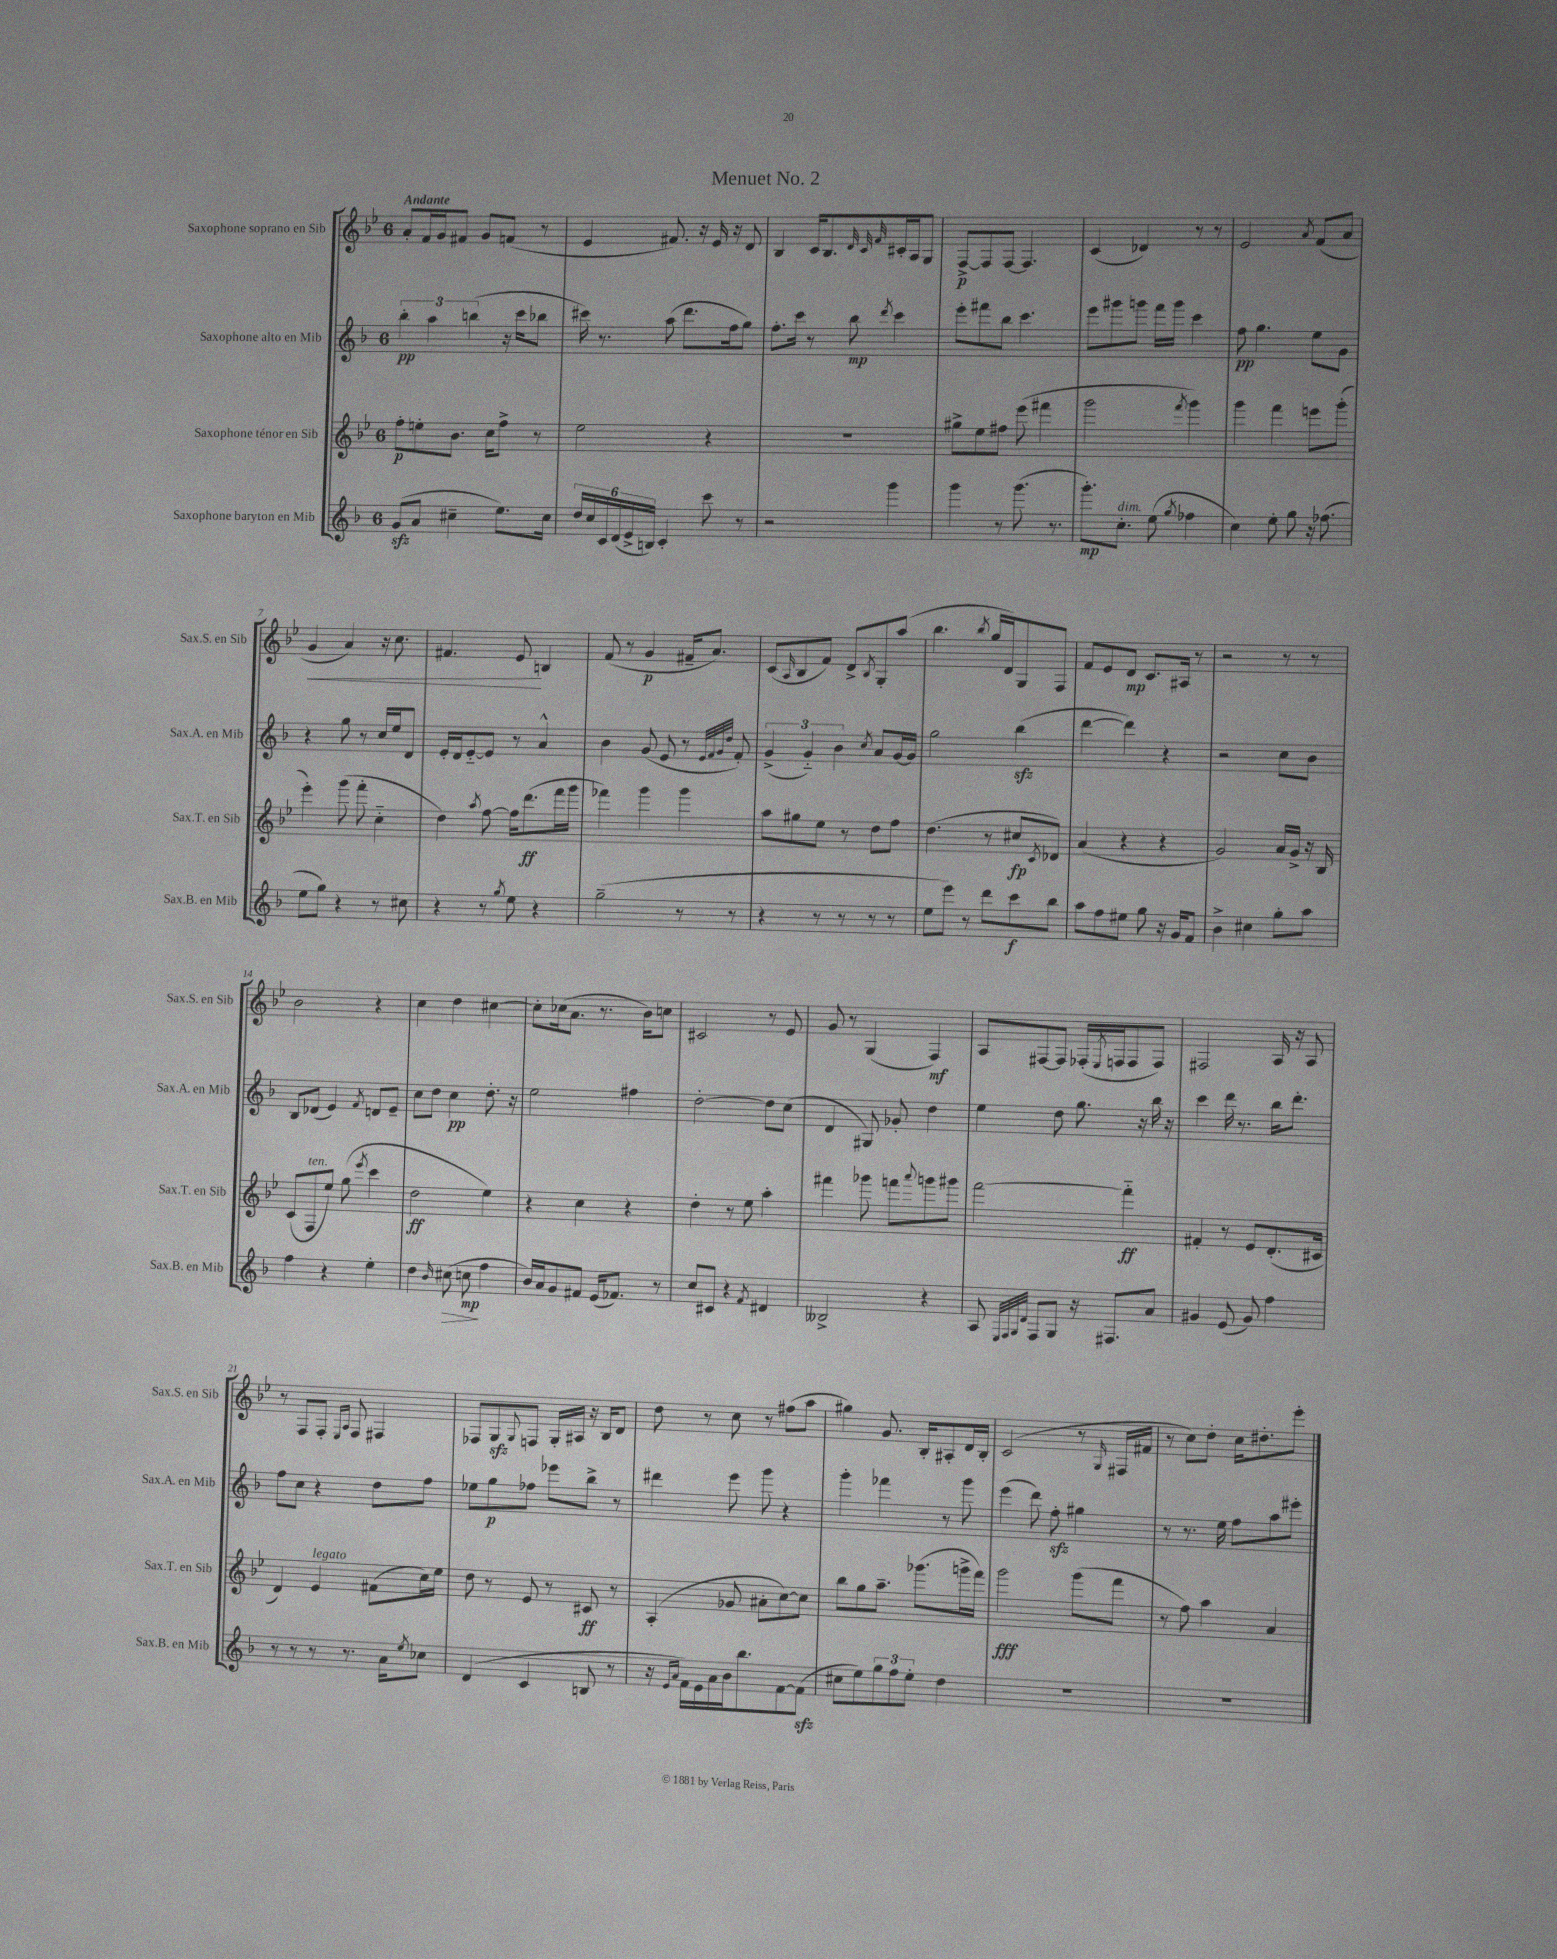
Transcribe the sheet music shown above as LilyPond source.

\header { title = "Menuet No. 2" }
<<
\new StaffGroup <<
\new Staff = "s0" \with { instrumentName = "Saxophone soprano en Sib" shortInstrumentName = "Sax.S. en Sib" } {
    \clef treble \key bes \major \once \override Staff.TimeSignature.style = #'single-digit \time 6/8 \tempo "Andante"
    a'8-. f'16 g'16 fis'8 g'8 f'8( r8 |
    ees'4 fis'8.) r16 ees'16 r16 d'8 |
    bes4 c'16 bes8. \grace { d'32 c'32 f'32 } cis'16-. a16 g8 |
    f8~->\p f8 f8~ f4. |
    c'4( des'4) r8 r8 |
    ees'2 \acciaccatura { a'8 } f'8( a'8 |
    g'4\< a'4) r16 c''8. |
    fis'4. ees'8\! b4 |
    f'8( r8 g'4\p fis'16-- a'8.) |
    c'8( \grace { a16 } bes8 f'8) d'8-> \acciaccatura { bes8 } g8-. a''8( |
    bes''4. \acciaccatura { bes''8 } g''16 d'16) g8 f8 |
    f'8 ees'8 d'8\mp c'8. ais16 r8 |
    r2 r8 r8 |
    bes'2 r4 |
    c''4 d''4 cis''4~ |
    cis''8-. ces''16( a'8. r8. bes'16) c''8 |
    cis'2 r8 ees'8 |
    g'8 r8 g4( f4\mf) |
    a8 fis8~ fis8 fes16-.( \acciaccatura { ees8 } f16 f8 f8) |
    fis2 a16 r16 a8 |
    r8 f8 f8-. \grace { ees16 a16 } f8 fis4 |
    fes8 g8\sfz \appoggiatura { g8 } f8 g16-. ais16 r16 bes16 d'8 |
    d''8 r8 c''8 r8 fis''8( a''8 |
    gis''4) g'8. bes16-. ais8-. d'16 bes16-. |
    c'2( r8 \grace { g16 } fis16 fis'16 |
    r8 c''8) d''8-. c''16 dis''8.-. ees'''8-. \bar "|." |
}
\new Staff = "s1" \with { instrumentName = "Saxophone alto en Mib" shortInstrumentName = "Sax.A. en Mib" } {
    \clef treble \key f \major \once \override Staff.TimeSignature.style = #'single-digit \time 6/8
    \tuplet 3/2 { bes''4-.\pp a''4 b''4( } r16 c'''16 bes''8 |
    cis'''16) r8. a''8( d'''8. f''16 g''8) |
    f''8.-. c'''16 r8 bes''8\mp \acciaccatura { d'''8 } c'''4 |
    e'''8-. fis'''8 bes''8 c'''4. |
    e'''8 gis'''8 g'''8 f'''16 g'''16 c'''4 |
    f''8\pp g''4. e''8 g'8 |
    r4 g''8 r8 c''16 e''16 d'8 |
    e'16-. d'16 e'8~-_ e'8 r8 a'4-^ |
    bes'4 g'8( e'8 r8 \grace { e'32 f'32 g'32 d''32 } f'8-.) |
    \tuplet 3/2 { g'4->( g'4-_) bes'4 } \acciaccatura { c''8 } a'8 g'16~ g'16 |
    g''2 bes''4\sfz( |
    d'''4~ d'''4) r4 |
    r2 c''8 bes'8 |
    bes8 des'8( e'4) \acciaccatura { f'8 } d'8 e'8-- |
    c''8 d''8 c''4\pp d''8.-. r16 |
    e''2 fis''4 |
    d''2~-. d''8 c''8( |
    d'4 gis8) ges'8-. d''4 |
    e''4 d''8 g''8. r16 bes''16 r16 |
    c'''4 d'''16 r8. bes''16 d'''8.-. |
    f''8 c''8 r4 d''8 f''8 |
    ees''8 g''8\p fes''8 ees'''8 bes''8-> r8 |
    dis'''4 e'''8 g'''8 r4 |
    g'''4-. fes'''4 r8 g'''8 |
    e'''4( d'''8) f''8-.\sfz gis''4 |
    r8 r8. e''16 f''8 a''8 eis'''8-. \bar "|." |
}
\new Staff = "s2" \with { instrumentName = "Saxophone ténor en Sib" shortInstrumentName = "Sax.T. en Sib" } {
    \clef treble \key bes \major \once \override Staff.TimeSignature.style = #'single-digit \time 6/8
    f''8-.\p e''8-. bes'8. c''16 f''8-> r8 |
    ees''2 r4 |
    R2. |
    gis''8-> ees''8 fis''8 ees'''8( fis'''4 |
    g'''2 \acciaccatura { f'''8 } g'''4) |
    g'''4 f'''4 e'''8 g'''8-.( |
    ees'''4-.) g'''8( f'''8-. c''4-_ |
    d''4) \acciaccatura { a''8 } f''8~ f''16 d'''8.\ff( f'''16 g'''16 |
    fes'''4) g'''4 g'''4 |
    a''8 gis''8 ees''8 r8 d''8 f''8 |
    d''4.( r8 cis''8\fp \acciaccatura { c'8 } des'8) |
    a'4( r4 r4 |
    g'2) a'16 g'16-> r16 bes16 |
    c'8( f8^\markup { \italic "ten." } ees''8) g''8( \acciaccatura { ees'''8 } c'''4 |
    d''2\ff ees''4) |
    r4 c''4 r4 |
    d''4-. r8 ees''8 a''4-. |
    fis'''4 ges'''8 f'''8 \appoggiatura { a'''8 } g'''8 gis'''8 |
    f'''2~ f'''4-_\ff |
    fis'4-. r8 ees'8 d'8.-.( cis'16 |
    d'4) ees'4^\markup { \italic "legato" } fis'8( c''16) ees''16 |
    d''8 r8 ees'8 r8 cis'8\ff r8 |
    a4-.( ges'8 ais'8-. c''8~) c''8 |
    bes''8 g''8 a''8.-- ges'''8.( g'''16-> f'''16) |
    g'''2\fff g'''8( f'''8 |
    r8 f''8) a''4 a'4 \bar "|." |
}
\new Staff = "s3" \with { instrumentName = "Saxophone baryton en Mib" shortInstrumentName = "Sax.B. en Mib" } {
    \clef treble \key f \major \once \override Staff.TimeSignature.style = #'single-digit \time 6/8
    g'8\sfz( a'8 cis''4-- e''8.) cis''16 |
    \tuplet 6/4 { d''16 c''16 c'16 d'16( e'16-> b16) } c'4-. c'''8 r8 |
    r2 g'''4 |
    g'''4 r8 g'''8.( r8. |
    g'''8.-.\mp) c''8.-.^\markup { \italic "dim." } e''8( \acciaccatura { g''8 } fes''4 |
    c''4) e''8-. g''8 r16 fes''8.( |
    e''8 g''8) r4 r8 cis''8 |
    r4 r8 \acciaccatura { g''8 } e''8 r4 |
    g''2--( r8 r8 |
    r4 r8 r8 r8 r8 |
    e''8 e'''8) r8 d'''8 c'''8\f bes''8 |
    a''8 f''8 eis''8 g''8 r16 g'16 f'8 |
    bes'4-> cis''4 g''8-. a''8 |
    f''4 r4 e''4-. |
    d''4 \grace { bes'16 } cis''8\>( c''8\mp\! f''4 |
    bes'16) a'16 g'8 fis'8 e'16( fes'8.) r8 |
    c''8 cis'8 r4 \acciaccatura { f'8 } dis'4 |
    beses2-> r4 |
    a8 \grace { e32 f32 g32 d'32 } f8 g8 r16 fis8. a'8 |
    gis'4 e'8( gis'8) f''4 |
    r8 r8 r8 r8. a'16 \acciaccatura { e''8 } ces''8 |
    d'4( c'4 b8 r8 |
    r16 \grace { e'16 a'16 } f'16) e'16 a'16 bes'16 bes''8. f'8~ f'8\sfz( |
    cis''8 e''8) \tuplet 3/2 { g''8 f''8 e''8-. } d''4 |
    R2. |
    R2. \bar "|." |
}
>>
>>
